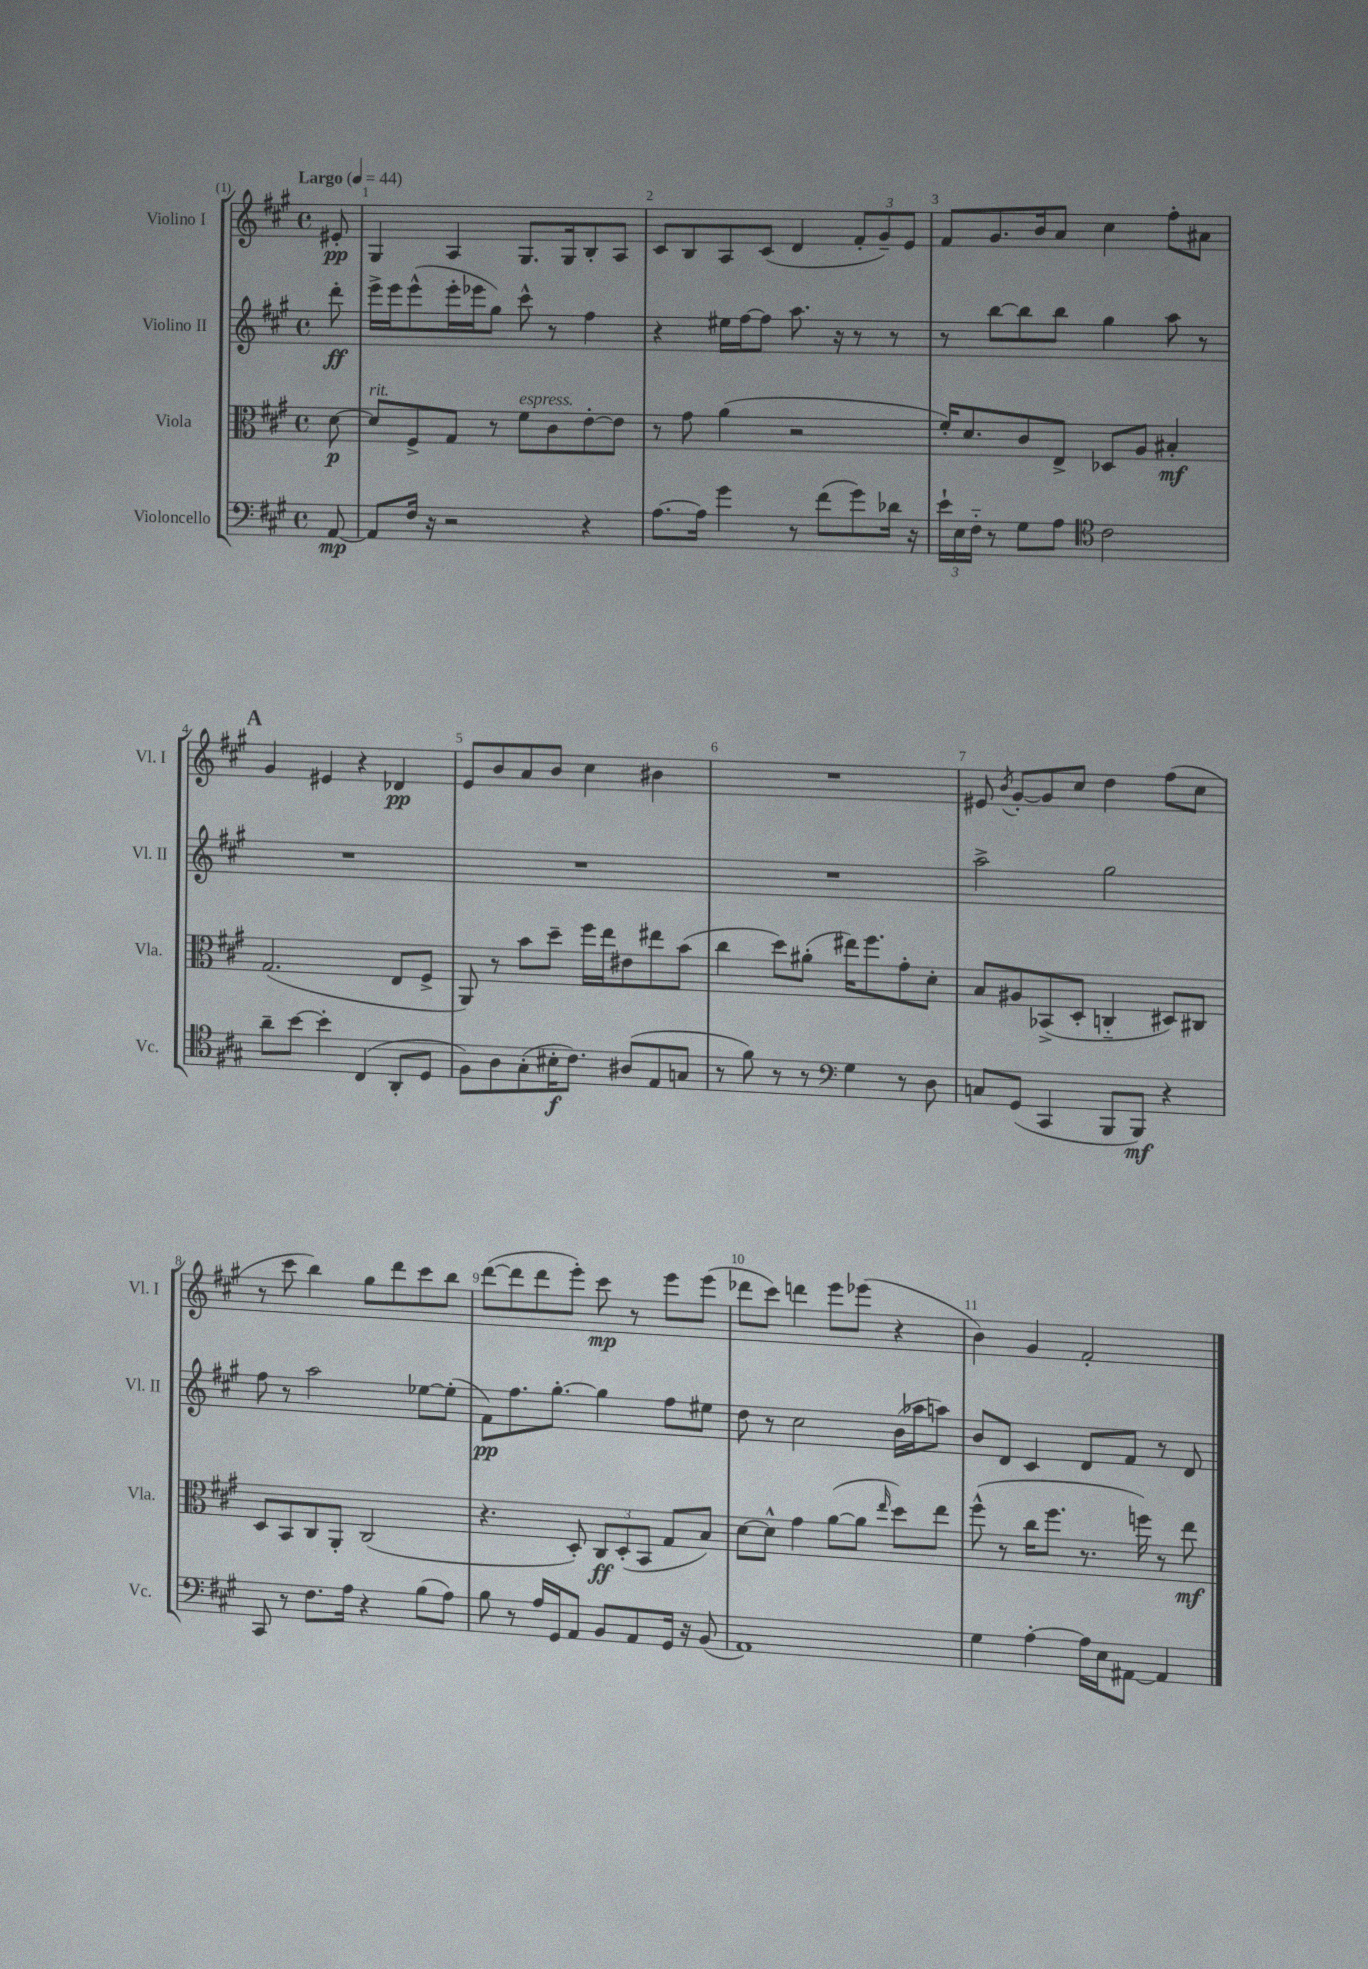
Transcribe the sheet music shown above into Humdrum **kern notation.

**kern	**dynam	**kern	**dynam	**kern	**dynam	**kern	**dynam
*part4	*part4	*part3	*part3	*part2	*part2	*part1	*part1
*staff4	*staff4	*staff3	*staff3	*staff2	*staff2	*staff1	*staff1
*I"Violoncello	*	*I"Viola	*	*I"Violino II	*	*I"Violino I	*
*I'Vc.	*	*I'Vla.	*	*I'Vl. II	*	*I'Vl. I	*
*clefF4	*	*clefC3	*	*clefG2	*	*clefG2	*
*k[f#c#g#]	*	*k[f#c#g#]	*	*k[f#c#g#]	*	*k[f#c#g#]	*
*M4/4	*	*M4/4	*	*M4/4	*	*M4/4	*
*met(c)	*	*met(c)	*	*met(c)	*	*met(c)	*
*MM44	*	*MM44	*	*MM44	*	*MM44	*
=	=	=	=	=	=	=	=
!	!	!	!	!	!	!LO:TX:a:B:t=Largo	!
[8AA/	mp	[8d\	p	8ddd'\	ff	8e#X'/	pp
=1	=1	=1	=1	=1	=1	=1	=1
!	!	!LO:TX:a:i:t=rit.	!	!	!	!	!
8AA/L]	.	8d/L]	.	16eee^\LL	.	4G#/	.
.	.	.	.	16eee\J	.	.	.
16F#/Jk	.	8F#^/	.	(8eee^^\	.	.	.
16r	.	.	.	.	.	.	.
2r	.	8G#/J	.	16eee'\L	.	4A/	.
.	.	.	.	16eee-X\J	.	.	.
.	.	8r	.	8gg#\J)	.	.	.
!	!	!LO:TX:a:i:t=espress.	!	!	!	!	!
.	.	8f#\L	.	8ccc#^^\	.	8.G#/L	.
.	.	8c#\	.	8r	.	.	.
.	.	.	.	.	.	16G#/k	.
4r	.	[8e'\	.	4ff#\	.	8B'/	.
.	.	8e\J]	.	.	.	8A/J	.
=2	=2	=2	=2	=2	=2	=2	=2
[8.A\L	.	8r	.	4r	.	8c#/L	.
.	.	8g#\	.	.	.	8B/	.
16A\Jk]	.	.	.	.	.	.	.
4g#\	.	(4a\	.	16ee#X\LL	.	8A/	.
.	.	.	.	[16ff#\J	.	.	.
.	.	.	.	8ff#\J]	.	(8c#/J	.
8r	.	2r	.	8.aa\	.	4d/	.
(8f#\L	.	.	.	.	.	.	.
.	.	.	.	16r	.	.	.
8g#\)	.	.	.	8r	.	12f#'/L	.
.	.	.	.	.	.	12g#~/)	.
16d-X\Jk	.	.	.	8r	.	.	.
.	.	.	.	.	.	12e/J	.
16r	.	.	.	.	.	.	.
=3	=3	=3	=3	=3	=3	=3	=3
24e`\LL	.	16f#'/KL)	.	8r	.	8f#/L	.
24E\	.	.	.	.	.	.	.
.	.	8.d/	.	.	.	.	.
24F#\JJ	.	.	.	.	.	.	.
8r	.	.	.	[8bb\L	.	8.g#/	.
8G#\L	.	8c#/	.	8bb\]	.	.	.
.	.	.	.	.	.	16b/k	.
8A\J	.	8E^/J	.	8bb\J	.	8a/J	.
*clefC4	*	*	*	*	*	*	*
2c#\	.	8D-X/L	.	4gg#\	.	4cc#\	.
.	.	8A/J	.	.	.	.	.
.	.	4B#X'/	mf	8aa\	.	8ff#'\L	.
.	.	.	.	8r	.	8a#X\J	.
!!LO:LB:g=z
!!LO:REH:place=s1:t=A
=4	=4	=4	=4	=4	=4	=4	=4
8a~\L	.	(2.G#/	.	1r	.	4g#/	.
[8b\J	.	.	.	.	.	.	.
4b'\]	.	.	.	.	.	4e#X/	.
(4C#/	.	.	.	.	.	4r	.
8AA'/L	.	8E/L	.	.	.	4d-X/	pp
8D/J	.	8F#^/J	.	.	.	.	.
=5	=5	=5	=5	=5	=5	=5	=5
8F#\L)	.	8AA/)	.	1r	.	8e/L	.
8A\	.	8r	.	.	.	8b/	.
(8G#'\	.	8b\L	.	.	.	8a/	.
16B#X'\K	f	8dd~\J	.	.	.	8b/J	.
8.c#\J)	.	.	.	.	.	.	.
.	.	16ff#\LL	.	.	.	4cc#\	.
.	.	16ee\J	.	.	.	.	.
(8A#X/L	.	8e#X\	.	.	.	.	.
8E/	.	8ee#X\	.	.	.	4b#X\	.
8Gn/J	.	(8b\J	.	.	.	.	.
=6	=6	=6	=6	=6	=6	=6	=6
8r	.	4cc#\	.	1r	.	1r	.
8f#\)	.	.	.	.	.	.	.
8r	.	8dd\L)	.	.	.	.	.
8r	.	(8a#X'\J	.	.	.	.	.
*clefF4	*	*	*	*	*	*	*
4G#\	.	16ee#X\KL)	.	.	.	.	.
.	.	8.ff#\	.	.	.	.	.
8r	.	8g#'\	.	.	.	.	.
8D\	.	8d'\J	.	.	.	.	.
=7	=7	=7	=7	=7	=7	=7	=7
8Cn/L	.	8B/L	.	2aa^\	.	8e#X/	.
.	.	.	.	.	.	8qb/	.
(8GG#/J	.	8A#X/	.	.	.	[8g#'/L	.
4CC#/	.	(8BB-X^/	.	.	.	8g#/]	.
.	.	8D'/J	.	.	.	8cc#/J	.
8BBB/L	.	4Cn/	.	2gg#\	.	4dd\	.
8BBB/J)	mf	.	.	.	.	.	.
4r	.	8D#X/L)	.	.	.	(8ff#\L	.
.	.	8C#X/J	.	.	.	8cc#\J	.
!!LO:LB:g=z
=8	=8	=8	=8	=8	=8	=8	=8
8CC#/	.	8D/L	.	8ff#\	.	8r	.
8r	.	8BB/	.	8r	.	8ccc#\	.
8.F#\L	.	8C#/	.	2aa\	.	4bb\)	.
.	.	8AA'/J	.	.	.	.	.
16A\Jk	.	.	.	.	.	.	.
4r	.	(2C#/	.	.	.	8gg#\L	.
.	.	.	.	.	.	8ddd\	.
(8B\L	.	.	.	[8ee-X\L	.	8ccc#\	.
8A\J)	.	.	.	(8ee-'\J]	.	8bb\J	.
=9	=9	=9	=9	=9	=9	=9	=9
8B\	.	4.r	.	8f#\L)	pp	([8ddd\L	.
8r	.	.	.	8.ff#\	.	8ddd\]	.
16A/LL	.	.	.	.	.	8ddd\	.
16GG#/J	.	.	.	[8.gg#'\J	.	.	.
8AA/J	.	8D'/)	.	.	.	8eee'\J)	.
8BB/L	.	12C#/L	ff	4gg#\]	.	8ccc#\	mp
.	.	(12D'/	.	.	.	.	.
8AA/	.	.	.	.	.	8r	.
.	.	12BB/J	.	.	.	.	.
16GG#/Jk	.	8G#/L	.	8ff#\L	.	8eee\L	.
16r	.	.	.	.	.	.	.
(8BB/	.	8B/J)	.	8ee#X\J	.	(8eee\J	.
=10	=10	=10	=10	=10	=10	=10	=10
1AA)	.	[8d\L	.	8dd\	.	8ddd-X\L	.
.	.	8d^^\J]	.	8r	.	8ccc#\J)	.
.	.	4g#\	.	2cc#\	.	4dddn\	.
.	.	([8a\L	.	.	.	8eee\L	.
.	.	8a\J]	.	.	.	(8eee-X\J	.
.	.	16qqee/	.	.	.	.	.
.	.	8dd\L)	.	(16b\LL	.	4r	.
.	.	.	.	16aa-X\J	.	.	.
.	.	8ee\J	.	8aan\J)	.	.	.
=11	=11	=11	=11	=11	=11	=11	=11
4G#\	.	(8ff#^^\	.	8b/L	.	4b\)	.
.	.	8r	.	8d/J	.	.	.
[4A'\	.	16cc#\KL	.	4c#/	.	4g#/	.
.	.	8.ff#\J	.	.	.	.	.
16A\LL]	.	8.r	.	8d/L	.	2f#'/	.
16E\J	.	.	.	.	.	.	.
[8AA#X\J	.	.	.	8f#/J	.	.	.
.	.	16ffn\)	.	.	.	.	.
4AA#/]	.	8r	.	8r	.	.	.
.	.	8ee\	mf	8d/	.	.	.
==	==	==	==	==	==	==	==
*-	*-	*-	*-	*-	*-	*-	*-
